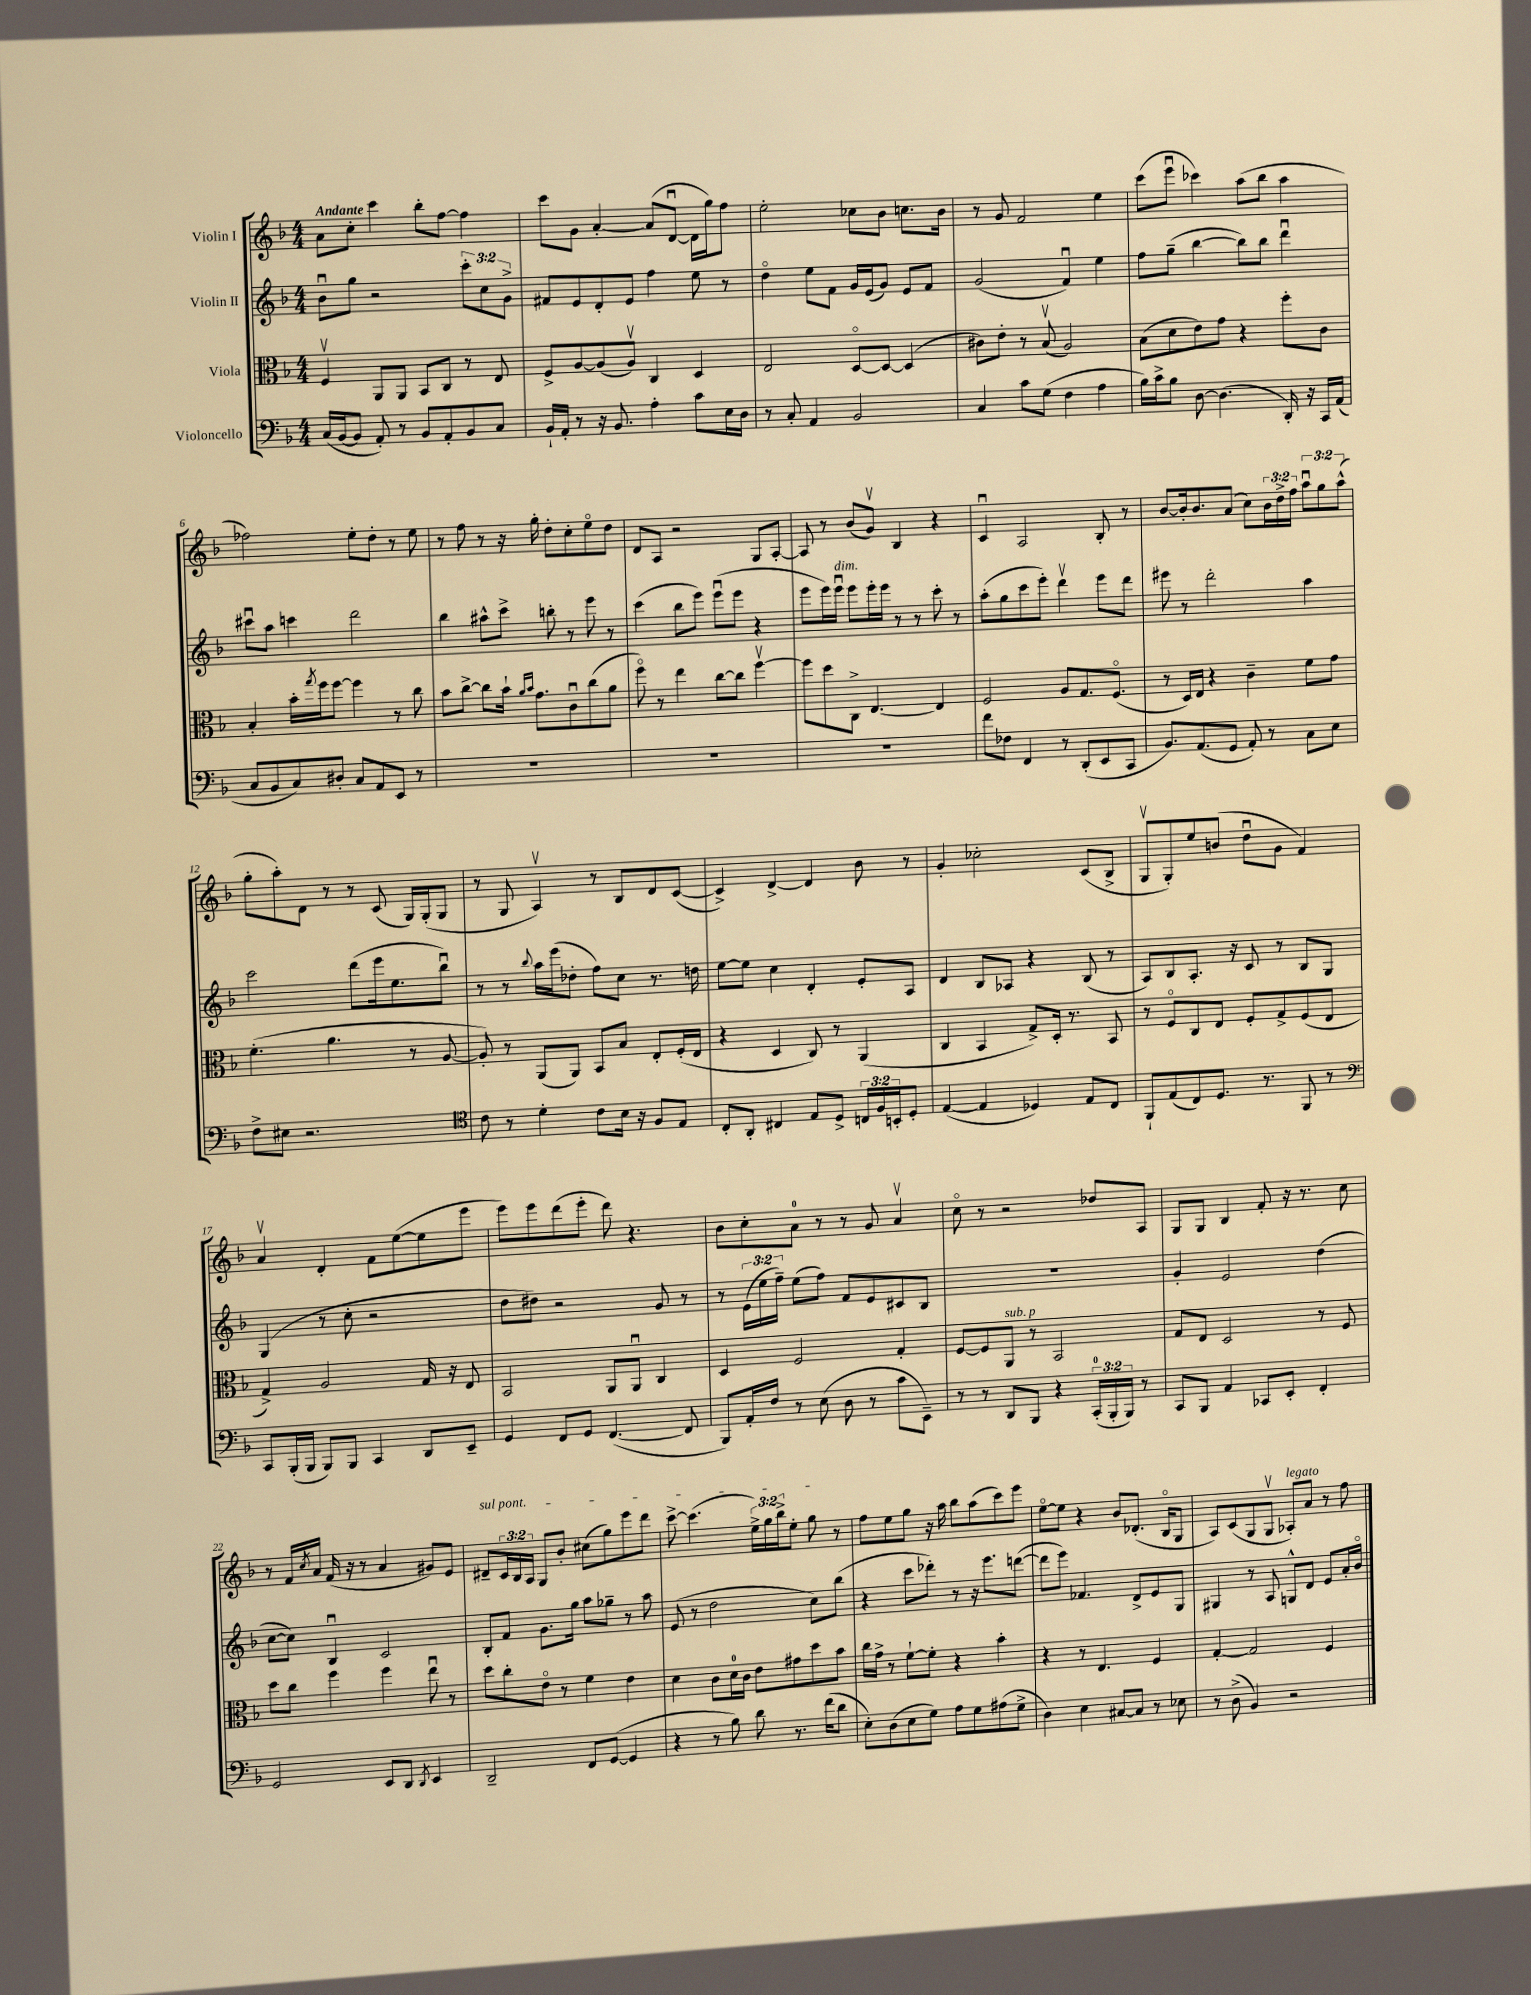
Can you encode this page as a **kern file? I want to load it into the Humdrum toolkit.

**kern	**kern	**kern	**kern
*staff4	*staff3	*staff2	*staff1
*clefF4	*clefC3	*clefG2	*clefG2
*k[b-]	*k[b-]	*k[b-]	*k[b-]
*M4/4	*M4/4	*M4/4	*M4/4
(16C/LL	4Fv/	8b-u\L	8a\L
[16BB-/J	.	.	.
8BB-/]J	.	8gg\J	8cc'\J
8AA'/)	8AA/L	2r	4ccc\
8r	8AA/J	.	.
8BB-/L	8BB-/L	.	8bb-'\L
8AA'/	8C/J	.	[8ff\J
8BB-/	8r	12ccc'\L	4ff\]
.	.	12cc\	.
8C/J	8E/	.	.
.	.	12g^\J	.
=	=	=	=
16BB-`/LL	8F^/L	8f#/L	8ccc\L
16AA'/JJ	.	.	.
8r	[8A/	8e/	8g\J
16r	(8A/]	8d'/	[4a'/
8.BB-/	.	.	.
.	8Av/J)	8e/J	.
4A'\	4C/	4ff\	(8a/]L
.	.	.	[8du/J
8c\L	4D/	8ee\	16d\]LL
.	.	.	16gg\J)
16E\L	.	8r	8ff\J
16D\JJ	.	.	.
=	=	=	=
8r	2E/	4ddo\	2ee'\
8C'/	.	.	.
4AA/	.	8ee\L	.
.	.	8f\J	.
2BB-/	[8Do/L	16g/LL	8cc-\L
.	.	(16e/J	.
.	8D/_J	8g/J)	8b-\J
.	(4D/]	8e/L	8.cc\L
.	.	8f/J	.
.	.	.	16b-\Jk
=	=	=	=
4C/	8c#\L)	(2g/	8r
.	8e'\J	.	8g/
8c\L	8r	.	2f/
(8G\J	(8B-v/	.	.
4F\	2A/)	4fu/)	.
4A\	.	4ee\	4ee\
=	=	=	=
16B-\LL)	(8B-\L	8ff\L	(8ccc\L
16c^\J	.	.	.
8B-\J	8d\	(8gg~\J	8eeeu\J
[8D\	8e\)	[4bb-\	4ccc-\)
(4.D\]	8g\J	.	.
.	4r	8bb-\]L)	(8aa\L
.	.	8bb-\J	8bb-\J
16DD'/)	8ff'\L	4dddu\	4aa\
16r	.	.	.
16CC/LL	8c\J	.	.
(16AA/JJ	.	.	.
=	=	=	=
8C/L	4B-'/	8ccc#u\L	2ff-\)
8BB-/	.	8aa\J	.
8C/)	16b-'\LL	4ccc\	.
.	8qgg/	.	.
.	16ff\J	.	.
8D#'/J	[8ff\J	.	.
8C/L	4ff\]	2ddd\	8ee'\L
8AA/	.	.	8dd'\J
8EE/J	8r	.	8r
8r	8cc\	.	8ee\
=	=	=	=
1r	8b-\L	4bb-\	8r
.	[8cc^\J	.	8ff\
.	8cc\]L	8aa#^^\L	8r
.	16b-`\Jk	8ccc^\J	16r
.	16qqa/LL	.	.
.	16qqb-/JJ	.	.
.	8.g\L	.	16gg'\
.	.	8bb'\	8dd'\L
.	8cu\	8r	8cc'\
.	(8cc\	8eee\	8eeo\
.	8a\J	8r	8dd\J
=	=	=	=
1r	8ffo\)	(4ccc\	8d/L
.	8r	.	8A/J
.	4ee\	8bb-\L	2r
.	.	8eee\J)	.
.	[8cc\L	(8eeeu\L	.
.	8cc\]J	8eee\J	.
.	[4ffv\	4r	8G/L
.	.	.	[8A'/J
=	=	=	=
1r	8ff\]L	8eee\L	8A/]
.	8dd\	16eee\L)	8r
.	.	16eeeu\JJ	.
.	8C^\J	8eee\L	(8b-/L
.	[4.E/	16eee'\L	8gv/J)
.	.	16eee\JJ	.
.	.	8r	4B-/
.	.	8r	.
.	4E/]	8ccc'\	4r
.	.	8r	.
=	=	=	=
8f\L	2F/	(8aa'\L	4cu/
8F-\J	.	8gg\	.
4FF/	.	8ccc\	2A/
.	.	8eee'\J)	.
8r	8A/L	4dddv\	.
(8DD'/L	8.G/	.	.
8EE/	.	8eee\L	8B-'/
.	(8.Fo/J	.	.
8CC/J	.	8ddd\J	8r
=	=	=	=
8.BB-/L)	8r	8eee#\	[8b-/L
.	16D/LL)	8r	16b-'/]k
(8.AA/	16E/JJ	.	8.b-/
.	4r	2ddd'\	.
8GG/J	.	.	(8a/J
8AA'/)	4c~\	.	8cc\L)
8r	.	.	24b-\L
.	.	.	24dd^\
.	.	.	24ff\JJ
8C\L	8f\L	4aa\	12aau\L
.	.	.	12gg\
8E\J	8g\J	.	.
.	.	.	(12aa^^\J
=	=	=	=
8F^\L	(4.f'\	2ccc\	8gg'\L
8E#\J	.	.	8aa'\)
2.r	.	.	8d\J
.	4.a\	.	8r
.	.	(8ddd\L	8r
.	.	16eee\k	(8c/
.	.	8.ee\	.
.	8r	.	16G/LL)
.	.	.	(16G'/J
.	[8A/	8bb-u\J)	8G/J
=	=	=	=
*clefC4	*	*	*
8c\	8A'/])	8r	8r
8r	8r	8r	8G/
.	.	8qqbb-/	.
4d'\	(8AA/L	16aa\LL	4Av/)
.	.	(16eee\J	.
.	8AA/J)	8dd-'\J	.
8c\L	8BB-/L	8ff\L)	8r
16B-\Jk	8B-/J	8cc\J	8B-/L
16r	.	.	.
8F/L	8E'/L	8.r	8d/
8E/J	(16F'/L	.	([8c/J
.	16E/JJ	16dd\	.
=	=	=	=
8C'/L	4r	[8ee\L	4c^/])
8AA'/J	.	8ee\]J	.
4C#/	4D/	4cc\	[4d^/
8E/L	8C/)	4d'/	4d/]
8D^/J	8r	.	.
24C/LL	(4AA/	8e'/L	8b-\
24F/	.	.	.
24BB'/J	.	.	.
8D'/J	.	8A/J	8r
=	=	=	=
([4E/	4C/	4d/	4g'/
4E/]	4BB-/	8B-/L	2cc-'\
.	.	8A-/J	.
4D-/)	8G^/L)	4r	.
.	16D'/Jk	.	.
.	8.r	.	.
8E/L	.	(8B-/	(8c/L
8C/J	8BB-/	8r	8B-^/J
=	=	=	=
8FF`/L	8r	8A/L)	8Gv/L
(8E/	8Fo/L	8B-/	8G'/)
8C/)	8C/	8.A'/J	8ee/
8.D/J	8E/J	.	(8b/J
.	.	16r	.
.	8F'/L	8c/	8ddu\L
8.r	.	.	.
.	8G^/	8r	8g\J
8FF/	(8F/	8B-/L	4f/)
8r	8E/J	8G/J	.
=	=	=	=
*clefF4	*	*	*
8CC/L	4G^/)	(4G/	4av/
(16BBB-'/L	.	.	.
16BBB-/JJ	.	.	.
8BBB-/L)	2A/	8r	4d'/
8BBB-/J	.	8cc'\	.
4CC/	.	2r	8f\L
.	.	.	([8ee\
8DD/L	16G/	.	8ee\]
.	16r	.	.
8EE~/J	8E/	.	8eee\J
=	=	=	=
4GG/	2BB-/	8dd\L	8eee\L)
.	.	8dd#\J)	8eee\
8FF/L	.	2r	(8ddd\
8GG/J	.	.	8eee'\J
([4.FF/	8AA/L	.	8ddd\)
.	8AAu/J	.	4.r
.	4C/	8g/	.
8FF/]	.	8r	.
=	=	=	=
8BBB-/L)	4D/	8r	8b-\L
16AA'/L	.	(24e\LL	8cc'\
.	.	24ee\	.
16F/JJ	.	.	.
.	.	24ff~\JJ)	.
8r	2F/	(8ee\L	8a\J
(8E\	.	8ff\J)	8r
8D\	.	8f/L	8r
8r	.	8e/	8g/
8c\L	4G'/	8c#/	4av/
8EE~\J)	.	8B-/J	.
=	=	=	=
8r	[8F/L	1r	8cco\
8r	8F/]	.	8r
8DD/L	8AA/J	.	2r
8BBB-/J	8r	.	.
4r	2BB-/	.	.
(24CC'/LL	.	.	8dd-/L
24BBB-'/	.	.	.
24BBB-/JJ)	.	.	.
8r	.	.	8A/J
=	=	=	=
8CC/L	8G/L	4g'/	8G/L
8BBB-/J	8E/J	.	8G/J
4AA/	2D/	2e/	4B-/
8CC-/L	.	.	8f'/
8EE'/J	.	.	16r
.	.	.	8.r
4FF'/	8r	(4dd\	.
.	8F/	.	8cc\
=	=	=	=
2GG/	8dd\L	[8cc\L	8r
.	8cc\J	8cc\]J)	16f/LL
.	.	.	8qcc/
.	.	.	16a/JJ
.	4ff\	4B-u/	(16f/
.	.	.	16r
.	.	.	8r
8EE/L	4ff\	2c/	4a/
8DD/J	.	.	.
8qDD/	.	.	.
4EE/	8eeu\	.	8g#/L)
.	8r	.	8e/J
=	=	=	=
2DD~/	8dd\L	8B-'/L	8d#~/L
.	8cc'\	8f/J	24c/L
.	.	.	24B-/
.	.	.	24A/JJ
.	8eo\J	8.g\L	8G/L
.	8r	.	8b-'/J
.	.	16gg\Jk	.
8FF/L	4f\	8aa\L	(8cc#\L
([8GG/J	.	8gg-~\J	8gg\)
4GG/]	4e\	8r	8eee\
.	.	8aa\	8ddd\J
=	=	=	=
4r	4d\	(8e/	[8ccc^\
.	.	8r	(4.ccc\]
8r	8c\L	2dd\	.
8B-\)	16d\L	.	.
.	16c\JJ	.	.
8d\	8e\L	.	24ee^\LL)
.	.	.	24gg\
.	.	.	24bb-^\J
8.r	8g#\	.	8ee'\J
.	8dd\	8cc\L)	8gg\
(16f\LK	.	.	.
8d\J	8b-\J	(8bb-\J	8r
=	=	=	=
8E'\L)	16cc\LL	4r	8ff\L
.	16g^\JJ	.	.
(8D\	8r	.	8ee\
8E\	[8f`\L	8ccc\L	8gg\J
8G\J)	8f'\]J	8ddd-'\J)	16r
.	.	.	16aa\
8A\L	4r	8r	8bb-\L
8G\	.	16r	(8aa\
.	.	8.eee\L	.
(8A#\	4b-'\	.	8ccc\)
8G^\J	.	([8ddd\J	8eee\J
=	=	=	=
4D\)	4r	8ddd\]L	[8eeo\L
.	.	8eee\J)	8ee\]J
4E\	8r	4.f-/	4r
.	4.E/	.	.
[8C#/L	.	.	8b-/L
8C#/]J	.	8d^/L	(8.d-'/J
8r	4F/	8e/	.
.	.	.	16B-o/LK
8E-\	.	8G/J	8G/J
=	=	=	=
8r	[4G'/	4G#/	8A/L)
(8D^\	.	.	(8c/
4BB-/)	2G/]	8r	8G/
.	.	8A/	8Gv/J
2r	.	8G^^/L	8A-'/L)
.	.	8d/J	8a/J
.	4F/	8e/L	8r
.	.	16a'/L	8ff\
.	.	16b-o/JJ	.
==	==	==	==
*-	*-	*-	*-
